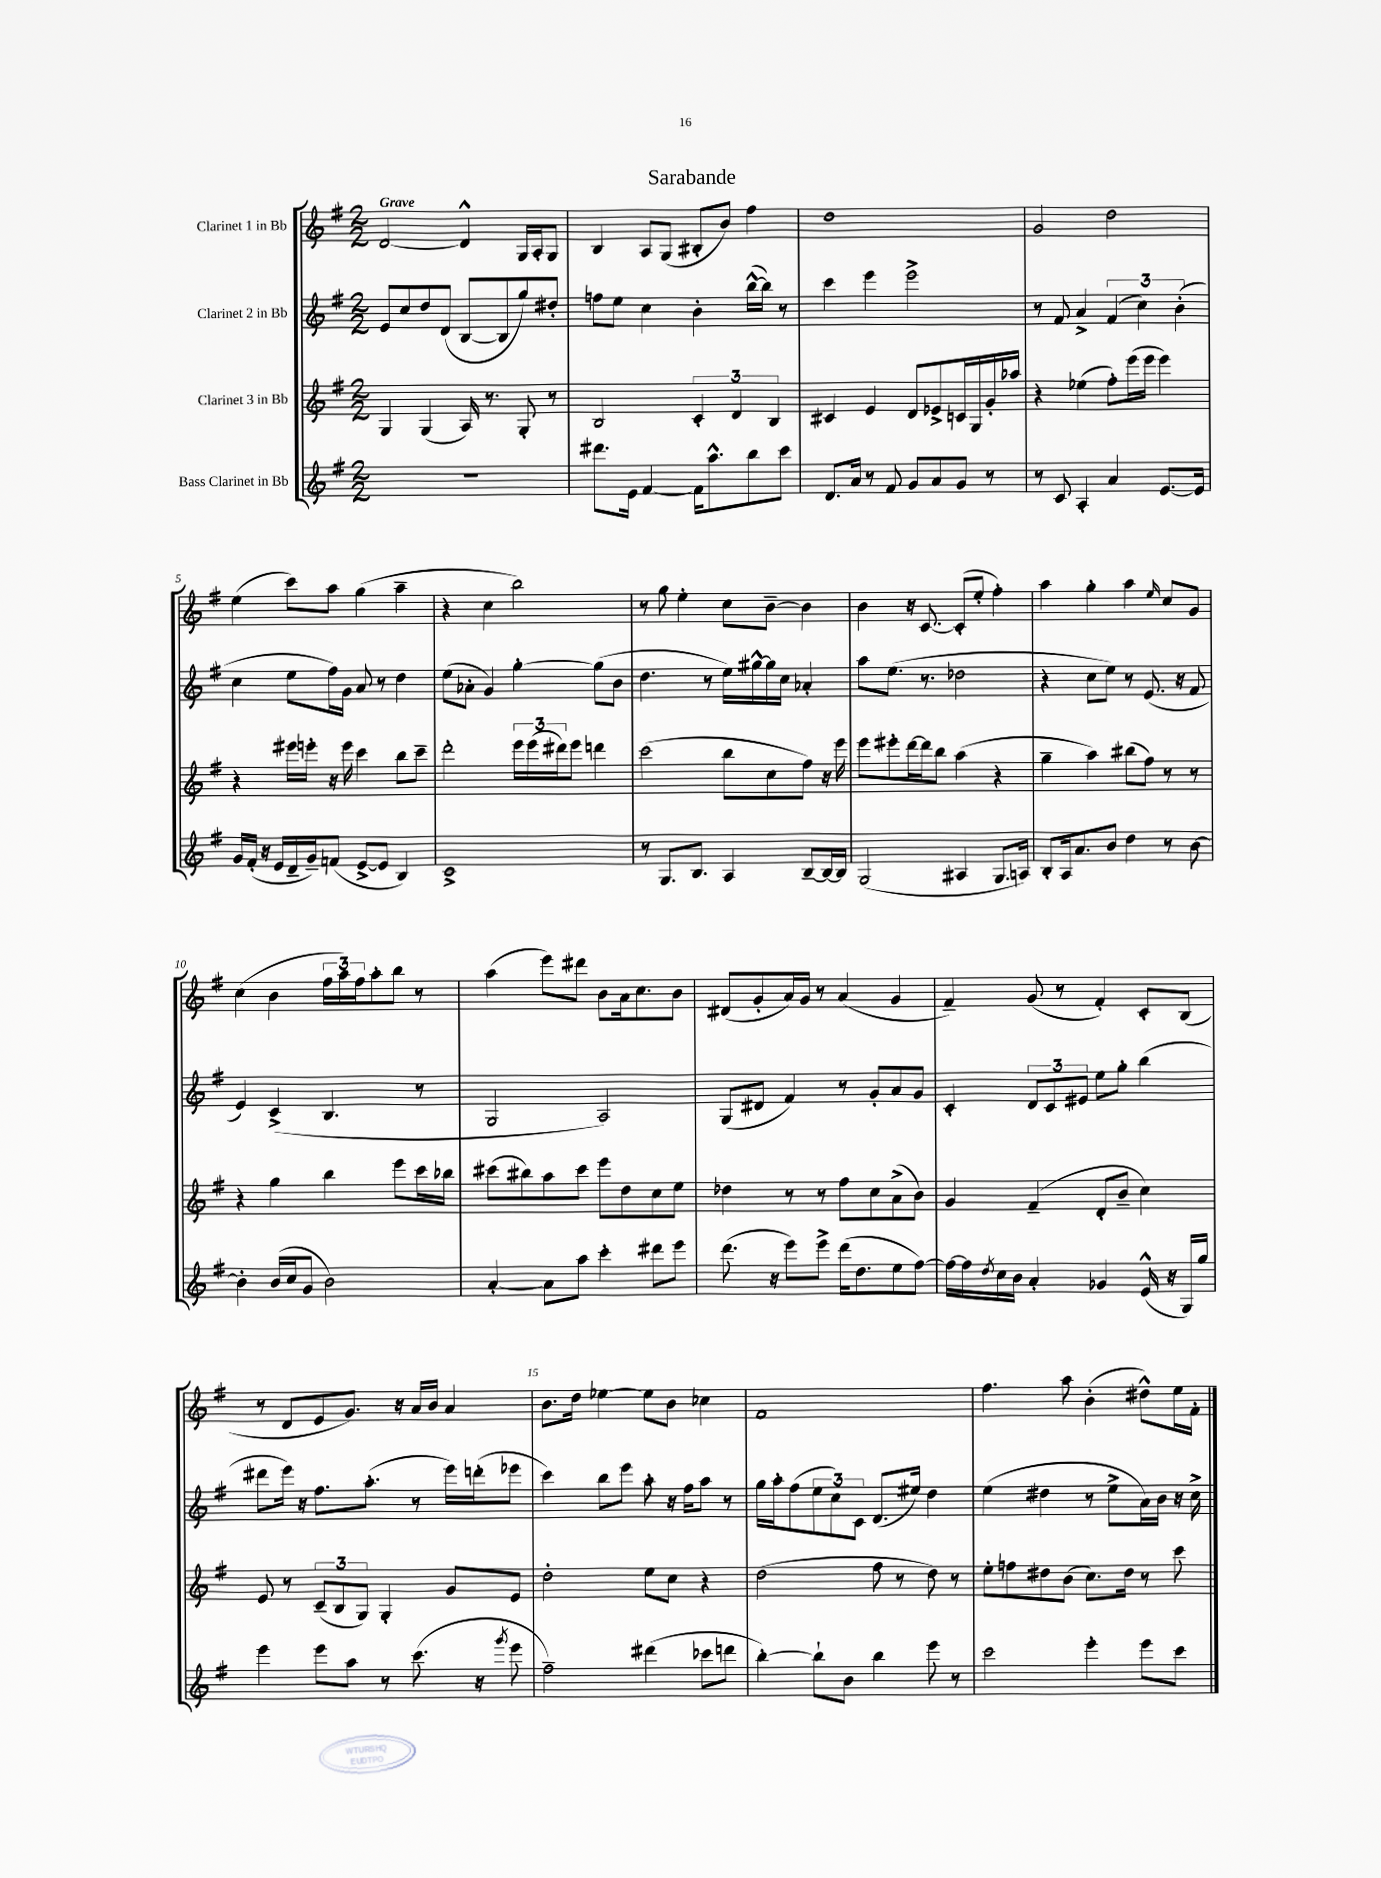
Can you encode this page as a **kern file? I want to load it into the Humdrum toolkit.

**kern	**kern	**kern	**kern
*staff4	*staff3	*staff2	*staff1
*clefG2	*clefG2	*clefG2	*clefG2
*k[f#]	*k[f#]	*k[f#]	*k[f#]
*M2/2	*M2/2	*M2/2	*M2/2
1r	4G	8e	[2d
.	.	8cc	.
.	(4G	8dd	.
.	.	(8d	.
.	16A)	[8B	4d^^]
.	8.r	.	.
.	.	8B]	.
.	8G'	8gg)	16G
.	.	.	16A'
.	8r	8dd#'	8G
=	=	=	=
8.ddd#	2B	8ff	4B
.	.	8ee	.
16e	.	.	.
[4f#	.	4cc	8A
.	.	.	(8G
16f#]	6c'	4b'	8B#'
8.aa^^	.	.	.
.	.	.	8b)
.	6d	.	.
8bb	.	([16bb^^	4ff#
.	.	16bb])	.
.	6B	.	.
8ccc	.	8r	.
=	=	=	=
8.d	4c#	4ccc	1dd
16a	.	.	.
8r	4e	4eee	.
8f#	.	.	.
8g	8d	2eee^	.
8a	8e-^	.	.
8g	16c	.	.
.	16G	.	.
8r	16g'	.	.
.	16aa-	.	.
=	=	=	=
8r	4r	8r	2g
8c	.	8f#	.
4A'	(4ee-	4a^	.
4a	8ff#')	(6f#	2dd
.	(16eee	.	.
.	.	6cc)	.
.	16eee	.	.
[8.e	4eee)	.	.
.	.	(6b'	.
16e]	.	.	.
=	=	=	=
16g	4r	4cc	(4ee
(16f#'	.	.	.
16r	.	.	.
16e	.	.	.
16d~	16eee#	8ee	8ccc)
16g~)	16eee'	.	.
(8f	16r	16ff#)	8aa
.	16eee	16g	.
[8e^	4ccc	8a	(4gg
8e]	.	8r	.
4B)	8bb	4dd	4aa~
.	8ccc~	.	.
=	=	=	=
1c^	2ddd'	(8ee	4r
.	.	8a-'	.
.	.	4g)	4cc
.	24eee	[4gg'	2bb)
.	(24eee	.	.
.	24ddd#)	.	.
.	8eee	.	.
.	4ddd	(8gg]	.
.	.	8b	.
=	=	=	=
8r	(2ccc	4.dd	8r
8.G	.	.	8gg
.	.	.	4ee'
8.B	.	.	.
.	.	8r	.
4A	8bb	16ee)	8cc
.	.	[16gg#^^	.
.	8cc	16gg#]	[8b~
.	.	16cc	.
[8B~	8ff#)	4a-'	4b]
16B_	16r	.	.
16B]	16eee	.	.
=	=	=	=
(2G	8eee	8aa	4b
.	8eee#'	(8.ee	.
.	[16ddd	.	16r
.	16ddd]	8.r	[8.c
.	8bb	.	.
4A#	(4aa	2dd-	(8c']
.	.	.	8ee'
8.G	4r	.	4ff#')
16A)	.	.	.
=	=	=	=
8B'	4gg~	4r	4aa
16A	.	.	.
8.a	.	.	.
.	4aa)	8cc	4gg'
8b	.	8ee)	.
4dd	(8bb#	8r	4aa
.	8ff#)	(8.e	.
.	.	.	16qqee
8r	8r	.	8cc
.	.	16r	.
[8b	8r	8f#	8g
=	=	=	=
4b']	4r	4e)	(4cc
(16b	4gg	(4c^	4b
16cc	.	.	.
8g	.	.	.
2b)	4bb	4.B	24ff#
.	.	.	24aa)
.	.	.	24ff#
.	.	.	8aa'
.	8eee	.	8bb
.	16ccc	8r	8r
.	16bb-	.	.
=	=	=	=
[4a'	(8ccc#	2G	(4aa
.	8bb#)	.	.
8a]	8aa	.	8eee)
8aa	8ccc#	.	8ddd#
4ccc'	8eee	2A)	8b
.	8dd	.	16a
.	.	.	8.cc
8ddd#	8cc	.	.
8eee	8ee	.	8b
=	=	=	=
(8.ddd	4dd-	(8G	(8d#
.	.	8d#	8g'
16r	.	.	.
8eee)	8r	4f#)	16a)
.	.	.	16g
8eee^	8r	.	8r
(16ddd	8ff#	8r	(4a
8.dd	.	.	.
.	8cc	8g'	.
8ee	(8a^	8a	4g
[8ff#)	8b)	8g	.
=	=	=	=
16ff#_	4g	4c'	4f#~)
16ff#]	.	.	.
8qdd	.	.	.
16cc	.	.	.
16b	.	.	.
4a'	(4f#~	12d	(8g
.	.	12c	.
.	.	.	8r
.	.	12e#	.
4g-	8d'	8ee	4f#')
.	8b~	8gg'	.
(16e^^	4cc)	(4bb	8c'
16r	.	.	.
16G)	.	.	(8B
16gg	.	.	.
=	=	=	=
4eee	8e	8ddd#	8r
.	8r	16eee)	8d
.	.	16r	.
8eee	(12c~	8.ff#	8e
.	12B	.	.
8aa	.	.	8.g)
.	12G)	.	.
.	.	(8.aa'	.
8r	4G'	.	.
.	.	.	16r
(8.ccc	.	8r	16a
.	.	.	16b
.	8g	16eee)	4a
16r	.	(16ddd'	.
8qggg	.	.	.
8eee	8e	8eee-	.
=	=	=	=
2ff#~)	2dd'	4ccc)	8.b
.	.	.	16dd
.	.	8bb	[4ee-
.	.	8eee	.
(4ddd#	8ee	8aa'	8ee-]
.	8cc	16r	8b
.	.	16ff#	.
8ccc-	4r	8aa	4cc-
8ddd	.	8r	.
=	=	=	=
[4bb')	(2dd	16gg	1f#
.	.	16aa'	.
.	.	(8ff#	.
8bb`]	.	12ee	.
.	.	12cc)	.
8b	.	.	.
.	.	12c	.
4bb	8ff#	(8.d	.
.	8r	.	.
.	.	16ee#)	.
8eee	8dd)	4dd	.
8r	8r	.	.
=	=	=	=
2ccc	8ee'	(4ee	4.ff#
.	8ff	.	.
.	8dd#	4dd#	.
.	(8b	.	8aa
4eee'	8.cc)	8r	(4b'
.	.	8ee^	.
.	16dd#	.	.
8eee	8r	16a)	8dd#^^)
.	.	16b	.
8ccc	8ccc	16r	16ee
.	.	16cc^	16f#'
==	==	==	==
*-	*-	*-	*-
